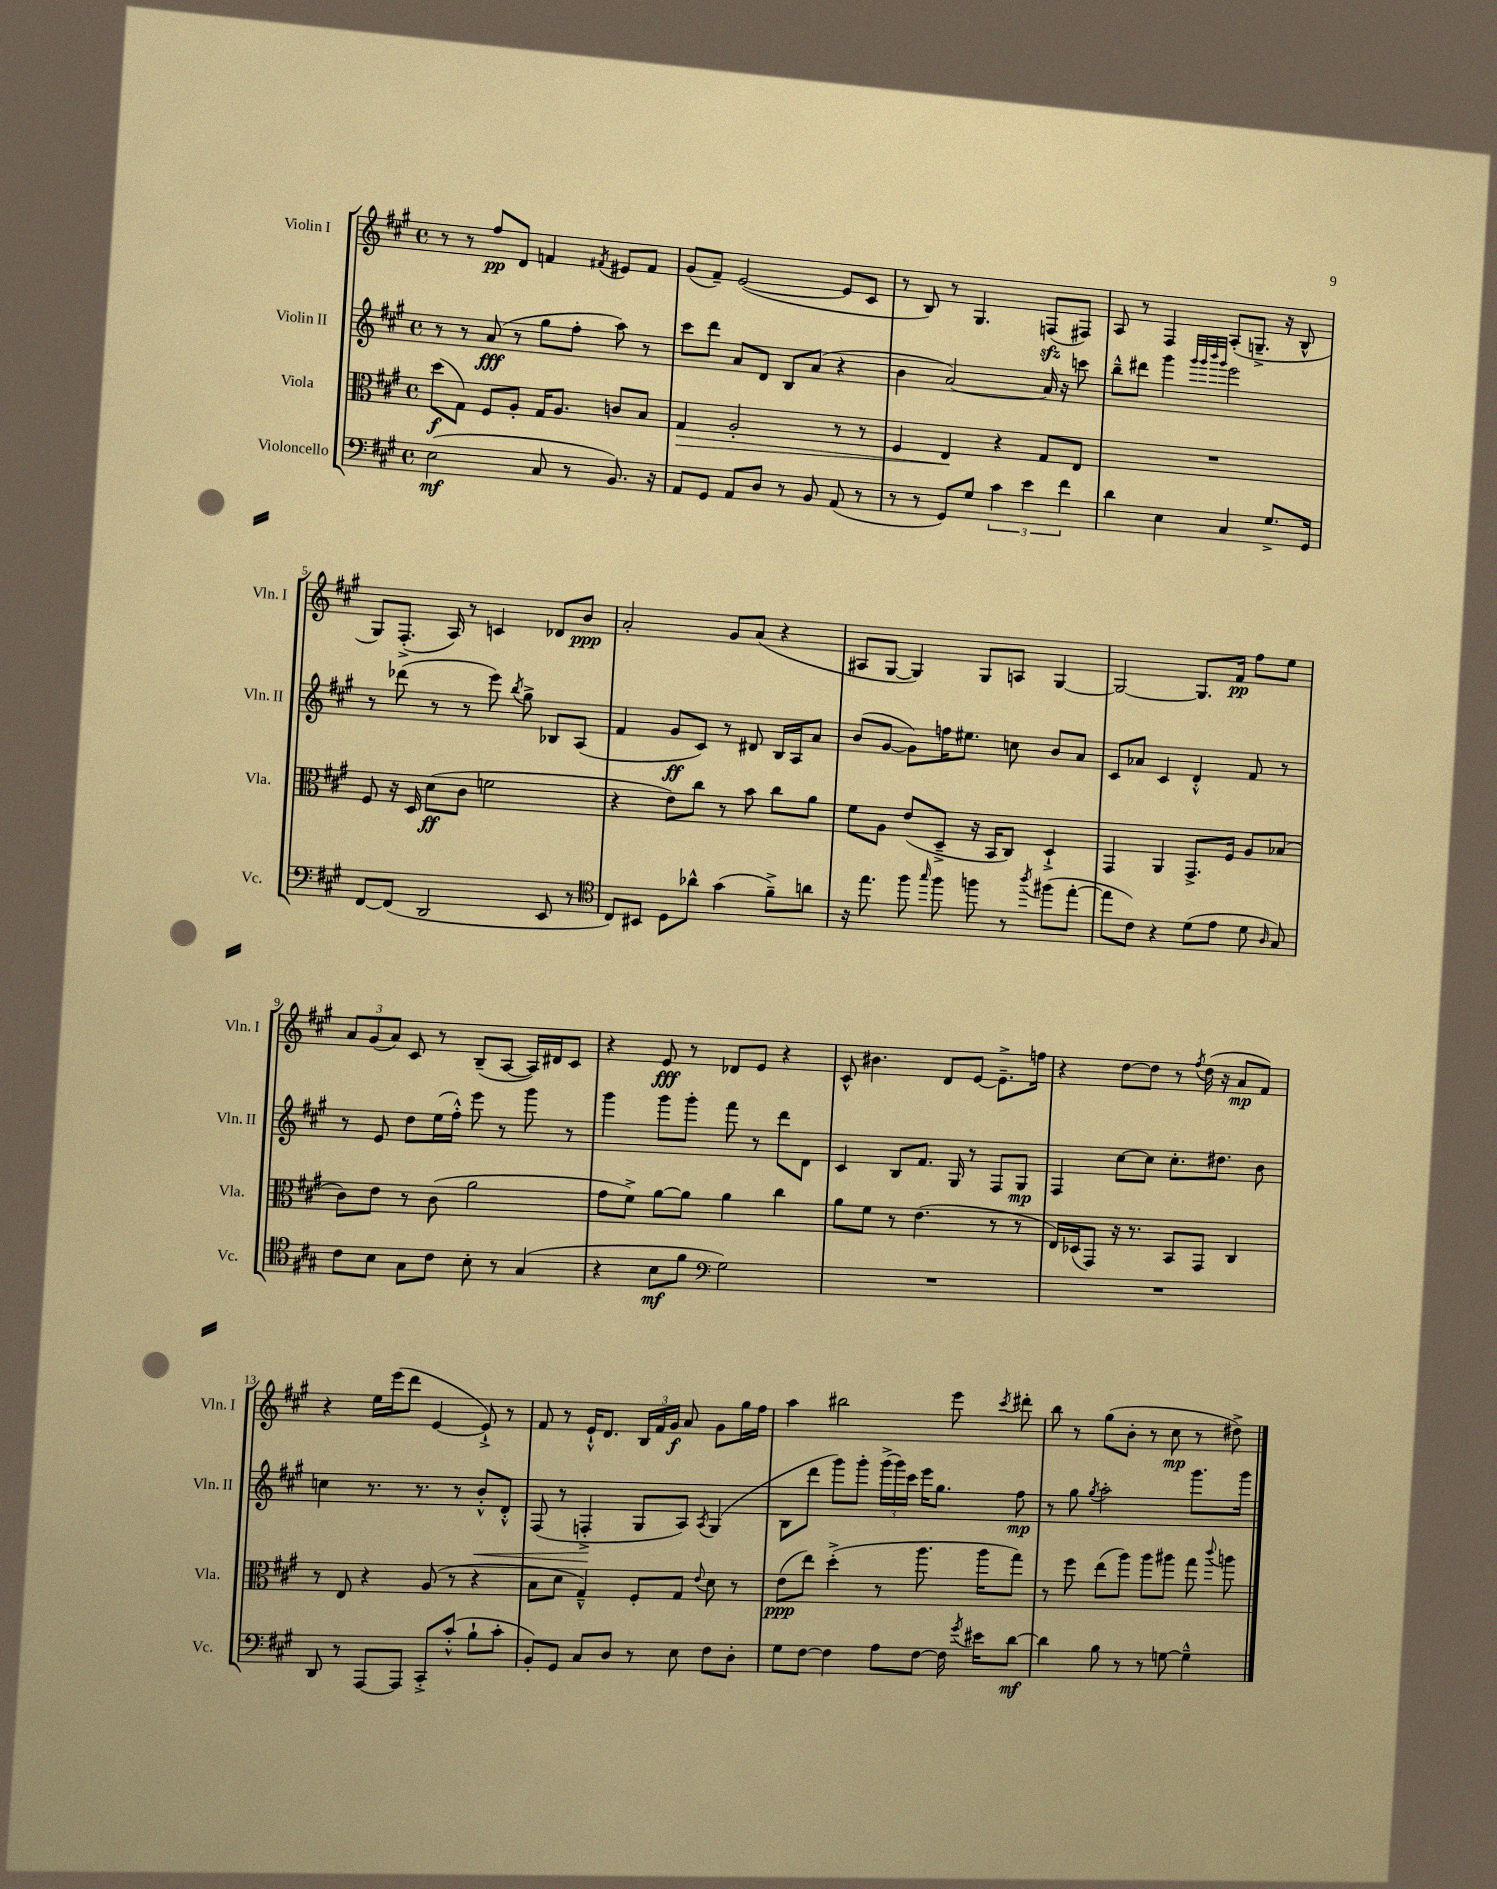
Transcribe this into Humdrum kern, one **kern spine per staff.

**kern	**kern	**kern	**kern
*staff4	*staff3	*staff2	*staff1
*clefF4	*clefC3	*clefG2	*clefG2
*k[f#c#g#]	*k[f#c#g#]	*k[f#c#g#]	*k[f#c#g#]
*M4/4	*M4/4	*M4/4	*M4/4
*met(c)	*met(c)	*met(c)	*met(c)
(2E	(8dd	8r	8r
.	8G#)	8r	8r
.	8F#	(8a	8ff#
.	8A'	8r	8d
8C#	16G#	8gg#	4f
.	8.A	.	.
8r	.	8ff#'	.
.	.	.	8qf#
8.BB)	8c	8aa)	8e#
.	8B	8r	8f#
16r	.	.	.
=	=	=	=
8AA	4G#	8ccc#	(8g#
8GG#	.	8ddd	8f#~)
8AA	2A'	8a	([2e
8D	.	8d	.
8r	.	8B	.
8BB	.	(8a	.
(8AA	8r	4r	8e]
8r	8r	.	8c#
=	=	=	=
8r	4F#	4b	8r
8r	.	.	8B)
8GG#)	4E	[2a)	8r
8G#	.	.	4.G#
6c#	4r	.	.
6e	.	.	.
.	8G#	16a]	(8F
.	.	16r	.
6f#	.	.	.
.	8E	8ccc	8F#)
=	=	=	=
4d	1r	8bb~^^	8A
.	.	8ddd#	8r
4E	.	4ggg#	4F#
.	.	32qqggg#	.
.	.	32qqggg#	.
.	.	32qqbbb	.
.	.	32qqggg#	.
4C#	.	2eee	(8A'
.	.	.	8.G~^
8.G#^	.	.	.
.	.	.	16r
.	.	.	8B^^
16GG#	.	.	.
=	=	=	=
[8FF#	8F#	8r	8G#)
(8FF#]	16r	(8ddd-	(8.F#'^
.	16D	.	.
2DD	(8d	8r	.
.	.	.	16A)
.	8c#	8r	8r
.	2f	8eee)	4c
.	.	8qbb	.
.	.	8gg#^	.
8EE	.	8B-	8d-
8r	.	(8A	8b
=	=	=	=
*clefC4	*	*	*
8C#)	4r	4f#	2a'
8BB#	.	.	.
8D	8e)	8g#	.
8a-^^	8cc#	8c#)	.
(4g#	8r	8r	8g#
.	8b	8d#	(8a
8f#~^)	8cc#	16B	4r
.	.	16A	.
8a	8a	8a	.
=	=	=	=
16r	8f#	(8b	8A#
8.ee	.	.	.
.	8A	[8g#	[8G#
8ff#	(8e	8g#])	4G#])
16qqgg#	.	.	.
8ff#	8D~^	16ff	.
.	.	8.ee#	.
8ff	16r	.	8G#
.	16BB	.	.
8r	8C#)	8cc	8A
8qaa	.	.	.
(8ff#	4D`^	8b	[4G#
[8ee'	.	8a	.
=	=	=	=
8ee]	4GG#	8c#	2G#_
8c#)	.	8a-	.
4r	4AA	4c#	.
(8d	8.GG#^	4d'^^	8.G#]
8e	.	.	.
.	16F#	.	16f#
8d	8A	8f#	8ff#
16qqA	.	.	.
8G#)	(8B-	8r	8ee
=	=	=	=
8c#	8c#)	8r	12a
.	.	.	(12g#
8B	8e	8e	.
.	.	.	12a)
8G#	8r	8dd	8c#
8c#	(8c#	(16ee	8r
.	.	16ff#'^^)	.
8B'	2a	8eee	(8B~
8r	.	8r	[8A
(4G#	.	8ggg#	16A])
.	.	.	16d#
.	.	8r	8c#
=	=	=	=
4r	8g#	4ggg#	4r
.	8f#^)	.	.
8B	[8a	8ggg#	8e
8f#	8a]	8ggg#'	8r
*clefF4	*	*	*
2G#)	4a	8fff#	8d-
.	.	8r	8e
.	4cc#	8ddd	4r
.	.	8d	.
=	=	=	=
1r	8a	4c#	8c#^^
.	8f#	.	4.b#
.	8r	8B	.
.	(4.e	8.f#	.
.	.	.	8d
.	.	16G#	.
.	.	8r	[8e
.	8r	8F#	8.e~^]
.	8r	8G#	.
.	.	.	16ff
=	=	=	=
1r	16E)	4F#	4r
.	(16D-	.	.
.	8GG#)	.	.
.	16r	[8cc#	[8dd
.	8.r	.	.
.	.	8cc#]	8dd]
.	8BB	8.cc#'	8r
.	.	.	8qff#
.	8GG#	.	(16dd
.	.	8.dd#	16r
.	4C#	.	8a
.	.	8b	8f#)
=	=	=	=
8DD	8r	4cc	4r
8r	8E	.	.
[8AAA	4r	8.r	16ee
.	.	.	(16eee
8AAA]	.	.	8ddd
.	.	8.r	.
8CC#'^	(8A	.	[4e
(8c#'^^	8r	8r	.
8B`	4r	8b'^^	8e`^])
8c#'	.	8d'^^	8r
=	=	=	=
8BB')	8B	(8F#	8f#
8GG#	8d	8r	8r
8C#	4G#~^^)	4F'^	16e`^^
.	.	.	8.d
8D	.	.	.
8r	8F#'	8G#	24B
.	.	.	24f#
.	.	.	24g#
8E	8G#	8A)	8a
.	8qqe	8qA	.
8F#	8d	(4G#	8g#
8D'	8r	.	16gg#
.	.	.	16ff#
=	=	=	=
8G#	(8e	8B	4aa
[8F#	8ee)	8ddd	.
4F#]	(4dd'^	8ggg#)	2bb#
.	.	8ggg#'	.
8A	8r	(24ggg#^	.
.	.	24ggg#)	.
.	.	24ccc#	.
[8F#	8.aa	16eee	.
.	.	8.gg#	.
16F#]	.	.	8eee
8qg#	.	.	.
16e#	16aa	.	.
.	.	.	8qccc#
[8d	8gg#)	8ff#	8ddd#'
=	=	=	=
4d]	8r	8r	8bb
.	8ff#	8gg#	8r
.	.	8qgg#	.
8B	(8ee	2aa'	(8gg#
8r	8aa)	.	8b'
8r	8aa	.	8r
[8G	8aa#	.	8cc#
4G~^^]	8gg#	8.ggg#	8r
.	8qqccc#	.	.
.	8aa	.	8dd#^)
.	.	16ggg#	.
==	==	==	==
*-	*-	*-	*-
